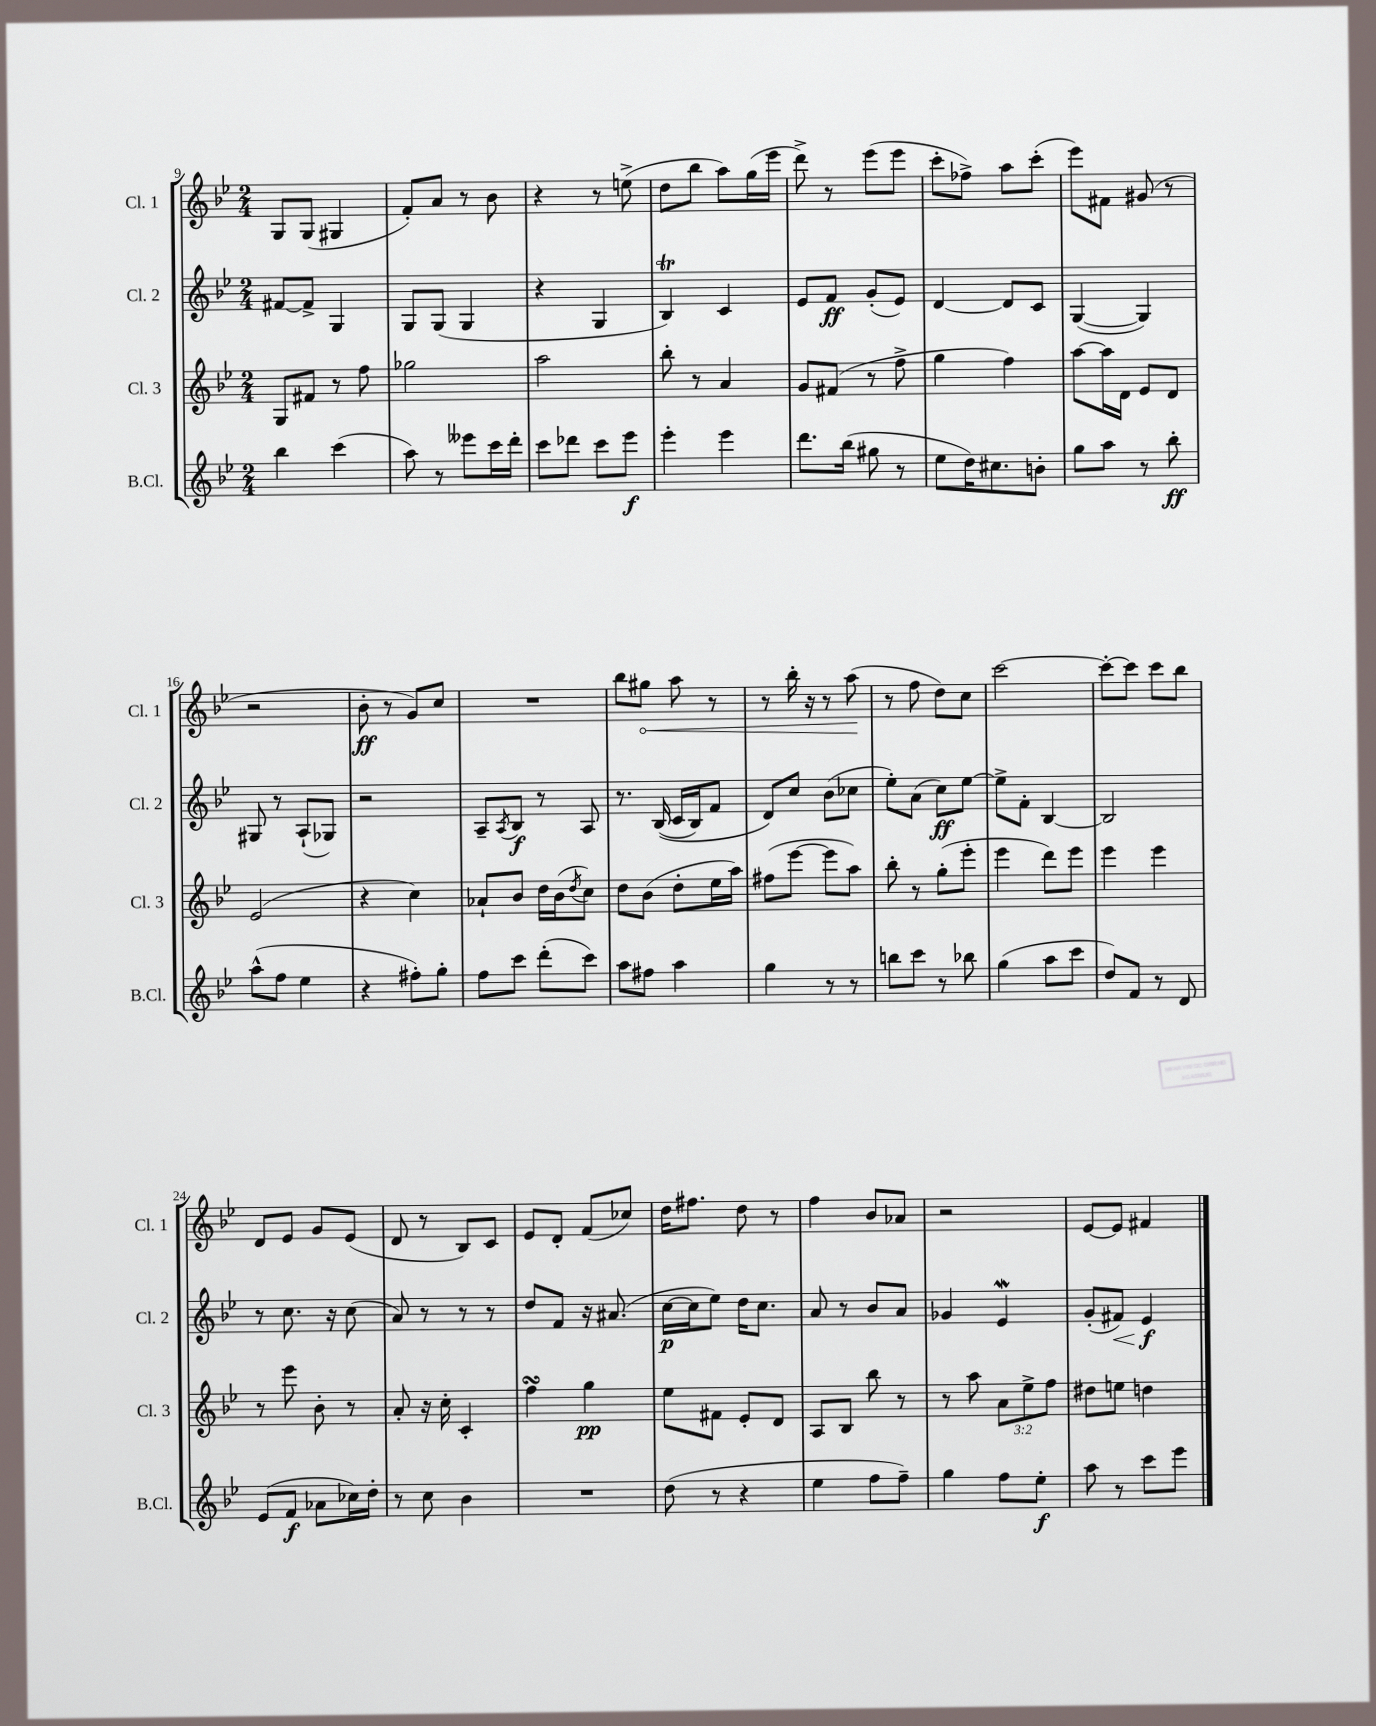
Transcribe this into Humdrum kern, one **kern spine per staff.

**kern	**dynam	**kern	**dynam	**kern	**dynam	**kern	**dynam
*part4	*part4	*part3	*part3	*part2	*part2	*part1	*part1
*staff4	*staff4	*staff3	*staff3	*staff2	*staff2	*staff1	*staff1
*I"B.Cl.	*	*I"Cl. 3	*	*I"Cl. 2	*	*I"Cl. 1	*
*I'B.Cl.	*	*I'Cl. 3	*	*I'Cl. 2	*	*I'Cl. 1	*
*clefG2	*	*clefG2	*	*clefG2	*	*clefG2	*
*k[b-e-]	*	*k[b-e-]	*	*k[b-e-]	*	*k[b-e-]	*
*M2/4	*	*M2/4	*	*M2/4	*	*M2/4	*
=9	=9	=9	=9	=9	=9	=9	=9
4bb-\	.	8G/L	.	[8f#X/L	.	8G/L	.
.	.	8f#X/J	.	8f#^/J]	.	(8G/J	.
(4ccc\	.	8r	.	4G/	.	4G#X/	.
.	.	8ff\	.	.	.	.	.
=10	=10	=10	=10	=10	=10	=10	=10
8aa\)	.	2gg-X\	.	8G/L	.	8f'/L)	.
8r	.	.	.	(8G/J	.	8a/J	.
8eee--X\L	.	.	.	4G/	.	8r	.
16ccc\L	.	.	.	.	.	8b-\	.
16ddd'\JJ	.	.	.	.	.	.	.
=11	=11	=11	=11	=11	=11	=11	=11
8ccc\L	.	2aa\	.	4r	.	4r	.
8ddd-X\J	.	.	.	.	.	.	.
8ccc\L	.	.	.	4G/	.	8r	.
8eee-\J	f	.	.	.	.	(8een^\	.
=12	=12	=12	=12	=12	=12	=12	=12
4eee-'\	.	8bb-'\	.	4B-T/)	.	8dd\L	.
.	.	8r	.	.	.	8bb-\J	.
4eee-\	.	4a/	.	4c/	.	8aa\L)	.
.	.	.	.	.	.	(16gg\L	.
.	.	.	.	.	.	16eee-\JJ	.
=13	=13	=13	=13	=13	=13	=13	=13
8.ddd\L	.	8g/L	.	8e-/L	.	8ddd^\)	.
.	.	(8f#X/J	.	8f/J	ff	8r	.
(16bb-\Jk	.	.	.	.	.	.	.
8gg#X\	.	8r	.	(8g'/L	.	(8eee-\L	.
8r	.	8ff^\	.	8e-/J)	.	8eee-\J	.
=14	=14	=14	=14	=14	=14	=14	=14
8ee-\L	.	4gg\	.	[4d/	.	8ccc'\L	.
16dd\K)	.	.	.	.	.	8ff-X^\J)	.
8.cc#X\	.	.	.	.	.	.	.
.	.	4ff\)	.	8d/L]	.	8aa\L	.
8bn'\J	.	.	.	8c/J	.	(8ccc'\J	.
=15	=15	=15	=15	=15	=15	=15	=15
8gg\L	.	[8aa\L	.	([4G/	.	8eee-\L)	.
8aa\J	.	16aa\L]	.	.	.	8f#X\J	.
.	.	16d\JJ	.	.	.	.	.
8r	.	8e-/L	.	4G/])	.	(8g#X/	.
8bb-'\	ff	8d/J	.	.	.	8r	.
!!LO:LB:g=z
=16	=16	=16	=16	=16	=16	=16	=16
(8aa^^\L	.	(2e-/	.	8G#X/	.	2r	.
8ff\J	.	.	.	8r	.	.	.
4ee-\	.	.	.	(8A`/L	.	.	.
.	.	.	.	8G-X/J)	.	.	.
=17	=17	=17	=17	=17	=17	=17	=17
4r	.	4r	.	2r	.	8b-'\	ff
.	.	.	.	.	.	8r	.
8ff#X'\L)	.	4cc\)	.	.	.	8g/L)	.
8gg'\J	.	.	.	.	.	8cc/J	.
=18	=18	=18	=18	=18	=18	=18	=18
8ff\L	.	8a-X`/L	.	8A~/L	.	2r	.
.	.	.	.	8qA/	.	.	.
8ccc\J	.	8b-/J	.	8B-/J	f	.	.
(8ddd'\L	.	16dd\LL	.	8r	.	.	.
.	.	(16b-\J	.	.	.	.	.
.	.	8qdd/	.	.	.	.	.
8ccc\J)	.	8cc\J)	.	8A/	.	.	.
=19	=19	=19	=19	=19	=19	=19	=19
8aa\L	.	8dd\L	.	8.r	.	8bb-\L	.
!	!	!	!	!	!	!	!LO:HP:b
8ff#X\J	.	(8b-\J	.	.	.	8gg#X\J	<
.	.	.	.	((16B-/	.	.	.
4aa\	.	8dd'\L	.	16c/LL	.	8aa\	.
.	.	.	.	16B-/J)	.	.	.
.	.	16ee-\L	.	8f/J	.	8r	.
.	.	16aa\JJ)	.	.	.	.	.
=20	=20	=20	=20	=20	=20	=20	=20
4gg\	.	(8ff#X\L	.	8d/L)	.	8r	.
.	.	[8eee-\J	.	8cc/J	.	16bb-'\	.
.	.	.	.	.	.	16r	.
8r	.	8eee-\L]	.	(8b-\L	.	8r	.
8r	.	8aa\J)	.	8cc-X\J	.	(8aa\	.
.	.	.	.	.	.	.	[
=21	=21	=21	=21	=21	=21	=21	=21
8bbn\L	.	8bb-'\	.	8ee-'\L)	.	8r	.
8ccc\J	.	8r	.	(8a\J	.	8ff\	.
8r	.	(8gg'\L	.	8cc\L)	ff	8dd\L)	.
8bb-X\	.	8eee-'\J	.	[8ee-\J	.	8cc\J	.
=22	=22	=22	=22	=22	=22	=22	=22
(4gg\	.	4eee-\	.	8ee-^\L]	.	[2ccc\	.
.	.	.	.	8f'\J	.	.	.
8aa\L	.	8ddd\L)	.	[4B-/	.	.	.
8ccc\J	.	8eee-\J	.	.	.	.	.
=23	=23	=23	=23	=23	=23	=23	=23
8dd/L)	.	4eee-\	.	2B-/]	.	8ccc'\L_	.
8f/J	.	.	.	.	.	8ccc\J]	.
8r	.	4eee-\	.	.	.	8ccc\L	.
8d/	.	.	.	.	.	8bb-\J	.
!!LO:LB:g=z
=24	=24	=24	=24	=24	=24	=24	=24
(8e-/L	.	8r	.	8r	.	8d/L	.
8f/J	f	8eee-\	.	8.cc\	.	8e-/J	.
8a-X\L	.	8b-'\	.	.	.	8g/L	.
.	.	.	.	16r	.	.	.
16cc-X\L)	.	8r	.	(8cc\	.	(8e-/J	.
16dd'\JJ	.	.	.	.	.	.	.
=25	=25	=25	=25	=25	=25	=25	=25
8r	.	8a'/	.	8a/)	.	8d/	.
8cc\	.	16r	.	8r	.	8r	.
.	.	16cc'\	.	.	.	.	.
4b-\	.	4c'/	.	8r	.	8B-/L)	.
.	.	.	.	8r	.	8c/J	.
=26	=26	=26	=26	=26	=26	=26	=26
2r	.	4ffsSSS\	.	8dd/L	.	8e-/L	.
.	.	.	.	8f/J	.	8d'/J	.
.	.	4gg\	pp	16r	.	(8f/L	.
.	.	.	.	(8.a#X/	.	.	.
.	.	.	.	.	.	8cc-X/J)	.
=27	=27	=27	=27	=27	=27	=27	=27
(8dd\	.	8ee-\L	.	[16cc\LL	p	16dd\KL	.
.	.	.	.	16cc\J]	.	8.ff#X\J	.
8r	.	8f#X\J	.	8ee-\J)	.	.	.
4r	.	8e-'/L	.	16dd\KL	.	8dd\	.
.	.	.	.	8.cc\J	.	.	.
.	.	8d/J	.	.	.	8r	.
=28	=28	=28	=28	=28	=28	=28	=28
4ee-\	.	8A/L	.	8a/	.	4ff\	.
.	.	8B-/J	.	8r	.	.	.
8ff\L	.	8bb-\	.	8b-/L	.	8b-/L	.
8ff~\J)	.	8r	.	8a/J	.	8a-X/J	.
=29	=29	=29	=29	=29	=29	=29	=29
4gg\	.	8r	.	4g-X/	.	2r	.
.	.	8aa\	.	.	.	.	.
8ff\L	.	12a\L	.	4e-w/	.	.	.
.	.	12ee-^\	.	.	.	.	.
8ee-'\J	f	.	.	.	.	.	.
.	.	12ff\J	.	.	.	.	.
=30	=30	=30	=30	=30	=30	=30	=30
8aa\	.	8dd#X\L	.	(8g'/L	.	[8e-/L	.
!	!	!	!	!	!LO:HP:b	!	!
8r	.	8een\J	.	8f#X/J)	<	8e-/J]	.
8ccc\L	.	4ddn\	.	4e-/	f	4f#X/	.
8eee-\J	.	.	.	.	.	.	.
.	.	.	.	.	[	.	.
==	==	==	==	==	==	==	==
*-	*-	*-	*-	*-	*-	*-	*-
